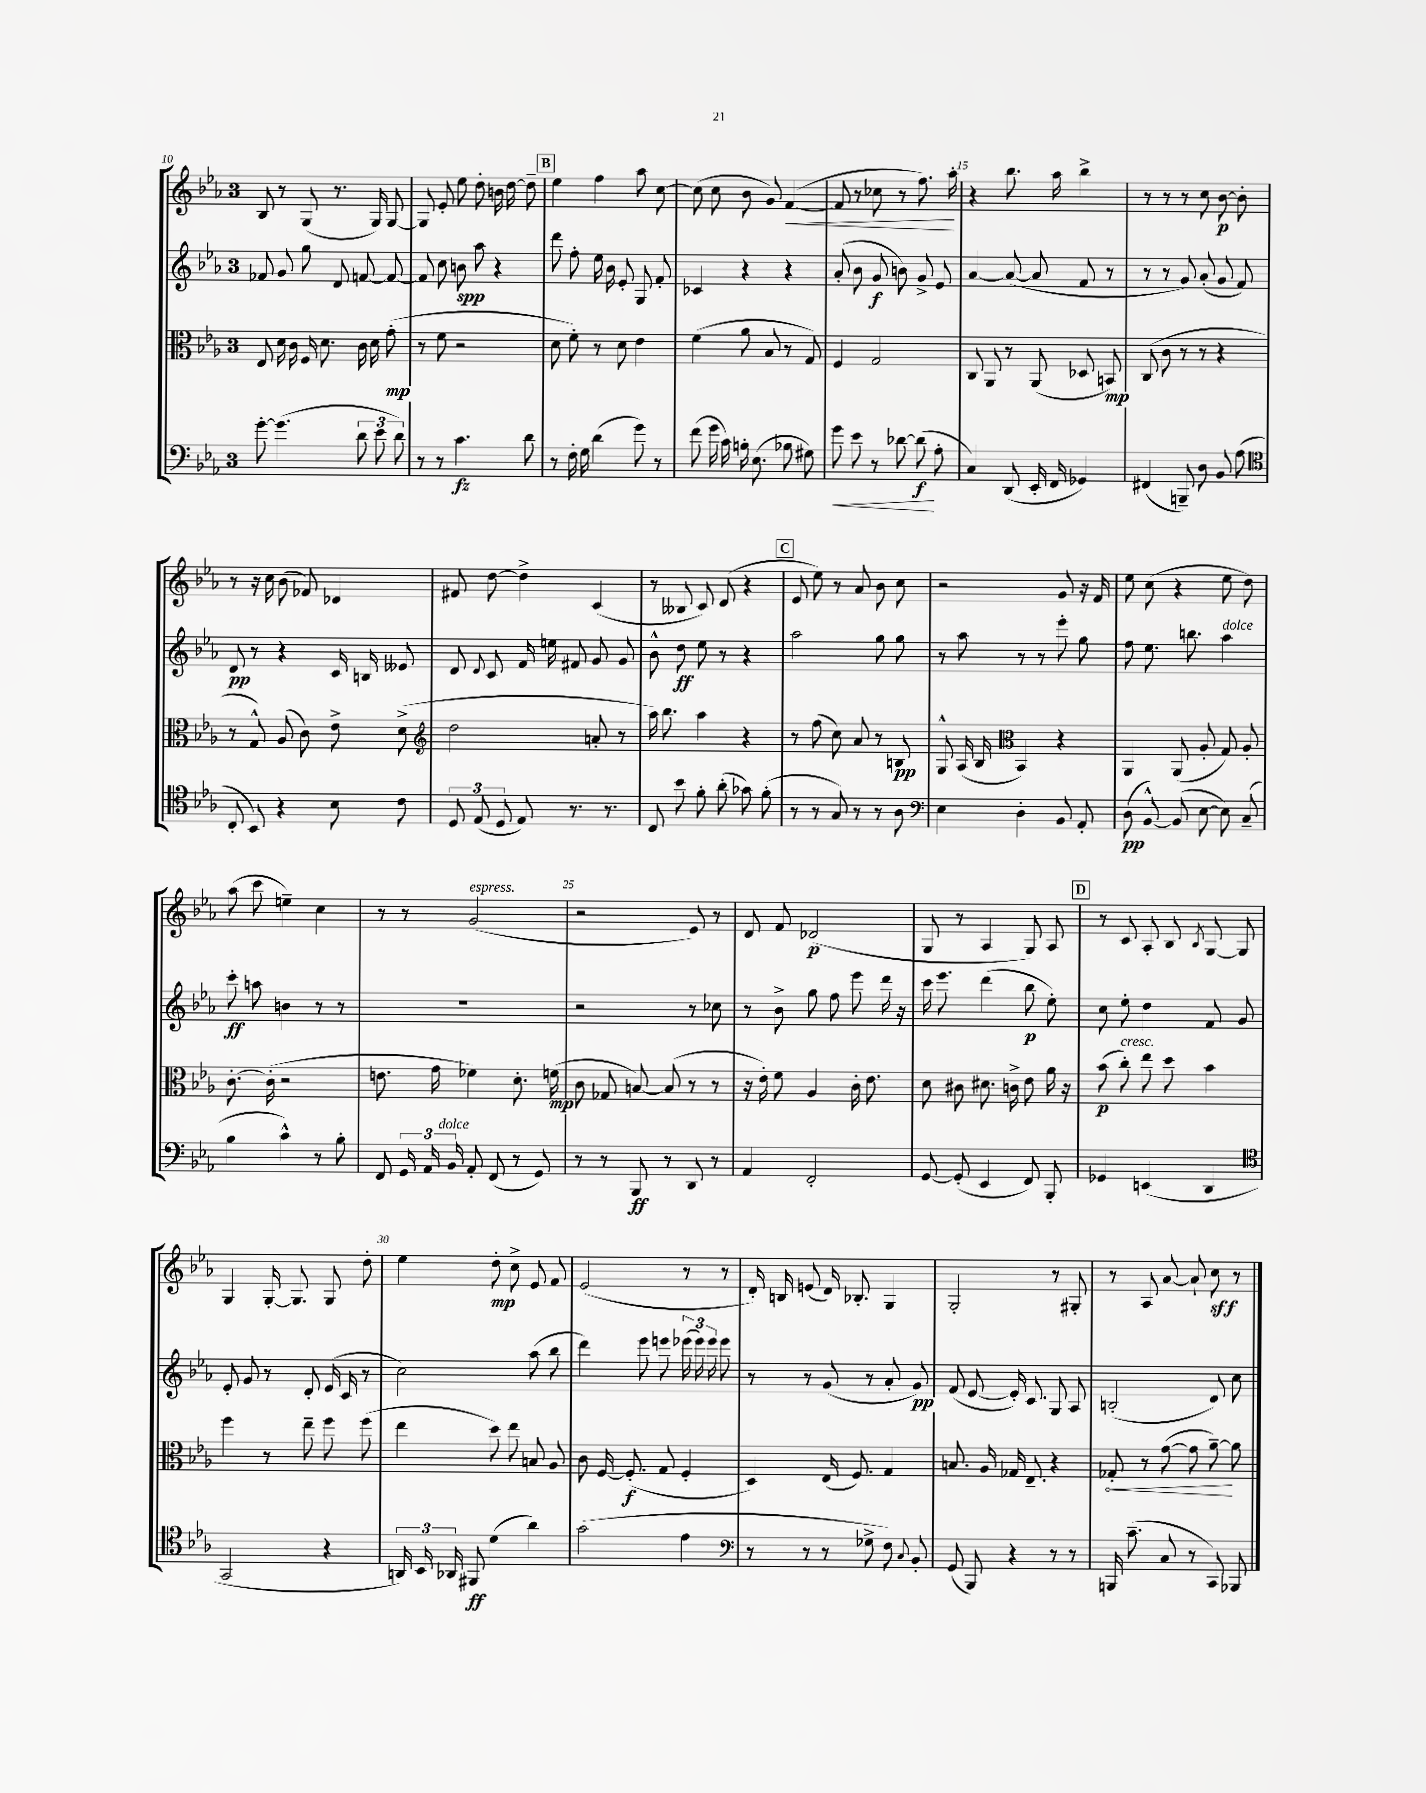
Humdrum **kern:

**kern	**kern	**kern	**kern
*staff4	*staff3	*staff2	*staff1
*clefF4	*clefC3	*clefG2	*clefG2
*k[b-e-a-]	*k[b-e-a-]	*k[b-e-a-]	*k[b-e-a-]
*M3/4	*M3/4	*M3/4	*M3/4
[8g'	8E-	8f-	8B-
(4.g]	16d	8g	8r
.	16c	.	.
.	16F	8gg	(8G
.	8.d	.	.
.	.	8d	8.r
12d	16c	[8f	.
.	16d	.	16G)
12e-	.	.	.
.	(8g'	8f_	[8G
12d)	.	.	.
=	=	=	=
8r	8r	8f]	8G]
8r	8f	8cc	8e-'
4.c	2r	8b	8ee-
.	.	8aa-	8dd'
.	.	4r	16b
.	.	.	[16dd
8d	.	.	8dd~]
=	=	=	=
8r	8d	8ddd	4ee-
16F'	8f')	8ff'	.
16G	.	.	.
(4d	8r	16ee-	4ff
.	.	16b-	.
.	8d	8e-'	.
8g)	4e-	8G	8aa-
8r	.	8f'	[8cc
=	=	=	=
(8f	(4f	4c-	(8cc]
16g	.	.	8cc
16c)	.	.	.
16B'	8a-	4r	8b-
(8.E-	.	.	.
.	8B-	.	8g)
8B-	8r	4r	([4f
8G#)	8G)	.	.
=	=	=	=
8g	4F	(8a-'	8f]
8e-	.	8b-	8r
8r	2G	8g	8cc-
[8d-	.	8b)	8r
(8d-]	.	8g^	8.ff)
8A-'	.	8e-	.
.	.	.	16aa-'
=	=	=	=
4C)	8C	[4a-	4r
.	8AA-	.	.
(8DD	8r	(8a-_	8.bb-
16EE-'	(8AA-	8a-]	.
16FF	.	.	16aa-
4GG-)	8D-	8f	4bb-^
.	8BB)	8r	.
=	=	=	=
(4FF#	(8C	8r	8r
.	8c	8r	8r
8BBB~)	8r	8g)	8r
8D	8r	(8a-'	8cc
8BB-	4r	8g	[8b-
(8A-	.	8f)	8b-']
=	=	=	=
*clefC4	*	*	*
8C'	8r	8d	8r
8BB-)	8G^^)	8r	16r
.	.	.	16cc
4r	(8A-	4r	(8b-
.	8c)	.	8f-)
8B-	8e-^	16c	4d-
.	.	16B	.
8c	(8d^	8e--	.
=	=	=	=
*	*clefG2	*	*
12D	2dd	8d	8f#
(12E-	.	.	.
.	.	8qqd	.
.	.	8c	[8dd
12D	.	.	.
8E-)	.	16f	4dd^]
.	.	16ee	.
8.r	.	8f#	.
.	8a'	8g	(4c
8.r	.	.	.
.	8r	8g	.
=	=	=	=
8C	16aa-)	8b-^^	8r
.	8.bb-	.	.
8b-	.	8dd	8B--
8f'	4aa-	8ee-	8c)
(8a-'	.	8r	(8d
8g-)	4r	4r	4r
(8f'	.	.	.
=	=	=	=
8r	8r	2aa-	8e-
8r	(8ff	.	8ee-)
8G)	8cc)	.	8r
8r	8a-	.	8a-
8r	8r	8gg	8b-
8A-	8B	8gg	8cc
=	=	=	=
*clefF4	*	*	*
4E-	8G^^	8r	2r
.	(16A-	8aa-	.
.	16B-	.	.
*	*clefC3	*	*
4D'	4BB-)	8r	.
.	.	8r	.
8BB-	4r	8eee-'	8g
8AA-'	.	8gg	16r
.	.	.	16f
=	=	=	=
(8D	4AA-	8ff	8ee-
[8BB-^^)	.	8.ee-	(8cc
(8BB-]	(8AA-	.	4r
.	.	8.bb	.
[8E-	8A-'	.	.
8E-])	8G)	4aa-	8ee-
(8C~	8A-'	.	8dd)
=	=	=	=
4B-	[8.c'	8ccc'	(8aa-
.	.	8aa	8ccc
.	(16c']	.	.
4c^^)	2r	4b	4ee~)
8r	.	8r	4cc
8B-'	.	8r	.
=	=	=	=
8FF	8.e	2.r	8r
24GG	.	.	8r
24AA-	.	.	.
.	16g	.	.
24BB-	.	.	.
8AA-'	4f-)	.	(2g
(8FF	.	.	.
8r	8.d'	.	.
8GG)	.	.	.
.	(16f	.	.
=	=	=	=
8r	8c	2r	2r
8r	8G-	.	.
8BBB-	[8B)	.	.
8r	(8B]	.	.
8DD	8r	8r	8e-)
8r	8r	8cc-	8r
=	=	=	=
4AA-	16r	8r	8d
.	16e-')	.	.
.	8f	8b-^	8f
2FF'	4A-	8gg	(2d-
.	.	8ff	.
.	16c'	8eee-	.
.	8.e-	.	.
.	.	16ddd	.
.	.	16r	.
=	=	=	=
[8GG	8d	16ccc	8G
.	.	8.eee-	.
(8GG']	8c#	.	8r
4EE-	8.d#	(4ddd	4A-
.	16c^	.	.
8FF)	8e-	8bb-	8G)
8BBB-'	16a-	8ee-')	8A-
.	16r	.	.
=	=	=	=
4GG-	(8b-	8cc	8r
.	8cc')	8ee-'	8c
(4EE	8ee-	4dd	8A-'
.	8dd	.	8B-
.	.	.	8qB-
4DD	4b-	8f	[8G
.	.	8g	8G]
=	=	=	=
*clefC4	*	*	*
2GG	4ff	8e-'	4G
.	.	8g	.
.	8r	8r	[16G'
.	.	.	8.G]
.	8ee-~	8d'	.
4r	8ff	(16e-	8G
.	.	16c	.
.	(8ff	8r	8dd'
=	=	=	=
24AA)	4ee-	2cc)	4ee-
24BB-	.	.	.
24AA-	.	.	.
8FF#	.	.	.
(4d	8dd)	.	8dd'
.	8ee-	.	8cc^
4a-)	8B	(8aa-	8e-
.	8A-	8bb-	8f
=	=	=	=
(2g	8c	4ddd)	(2e-
.	[16F	.	.
.	(8.F']	.	.
.	.	8eee-	.
.	8G	8eee	.
4e-	4F'	(24eee-	8r
.	.	24eee-)	.
.	.	24eee-	.
.	.	8eee-	8r
=	=	=	=
*clefF4	*	*	*
8r	4D)	8r	16d')
.	.	.	16B
8r	.	8r	(8e
8r	(16E-	(8g	16d)
.	8.F)	.	8.B-'
8G-^	.	8r	.
8F)	4G	8a-'	4G
8qqC	.	.	.
8BB-'	.	8g)	.
=	=	=	=
(8GG	8.B	(8f	2G'
8BBB-)	.	[8e-	.
.	16A-	.	.
4r	16G-	16e-'])	.
.	8.E-~	8.c	.
8r	4r	8G	8r
8r	.	8A-	8G#'
=	=	=	=
16BBB	8G-'	(2B'	8r
(8.c~	.	.	.
.	8r	.	8A-
8C	([8g	.	[8a-
8r	8g]	.	8a-`]
8CC)	[8a-~)	8d)	8cc
8BBB-	8a-]	8cc	8r
==	==	==	==
*-	*-	*-	*-
